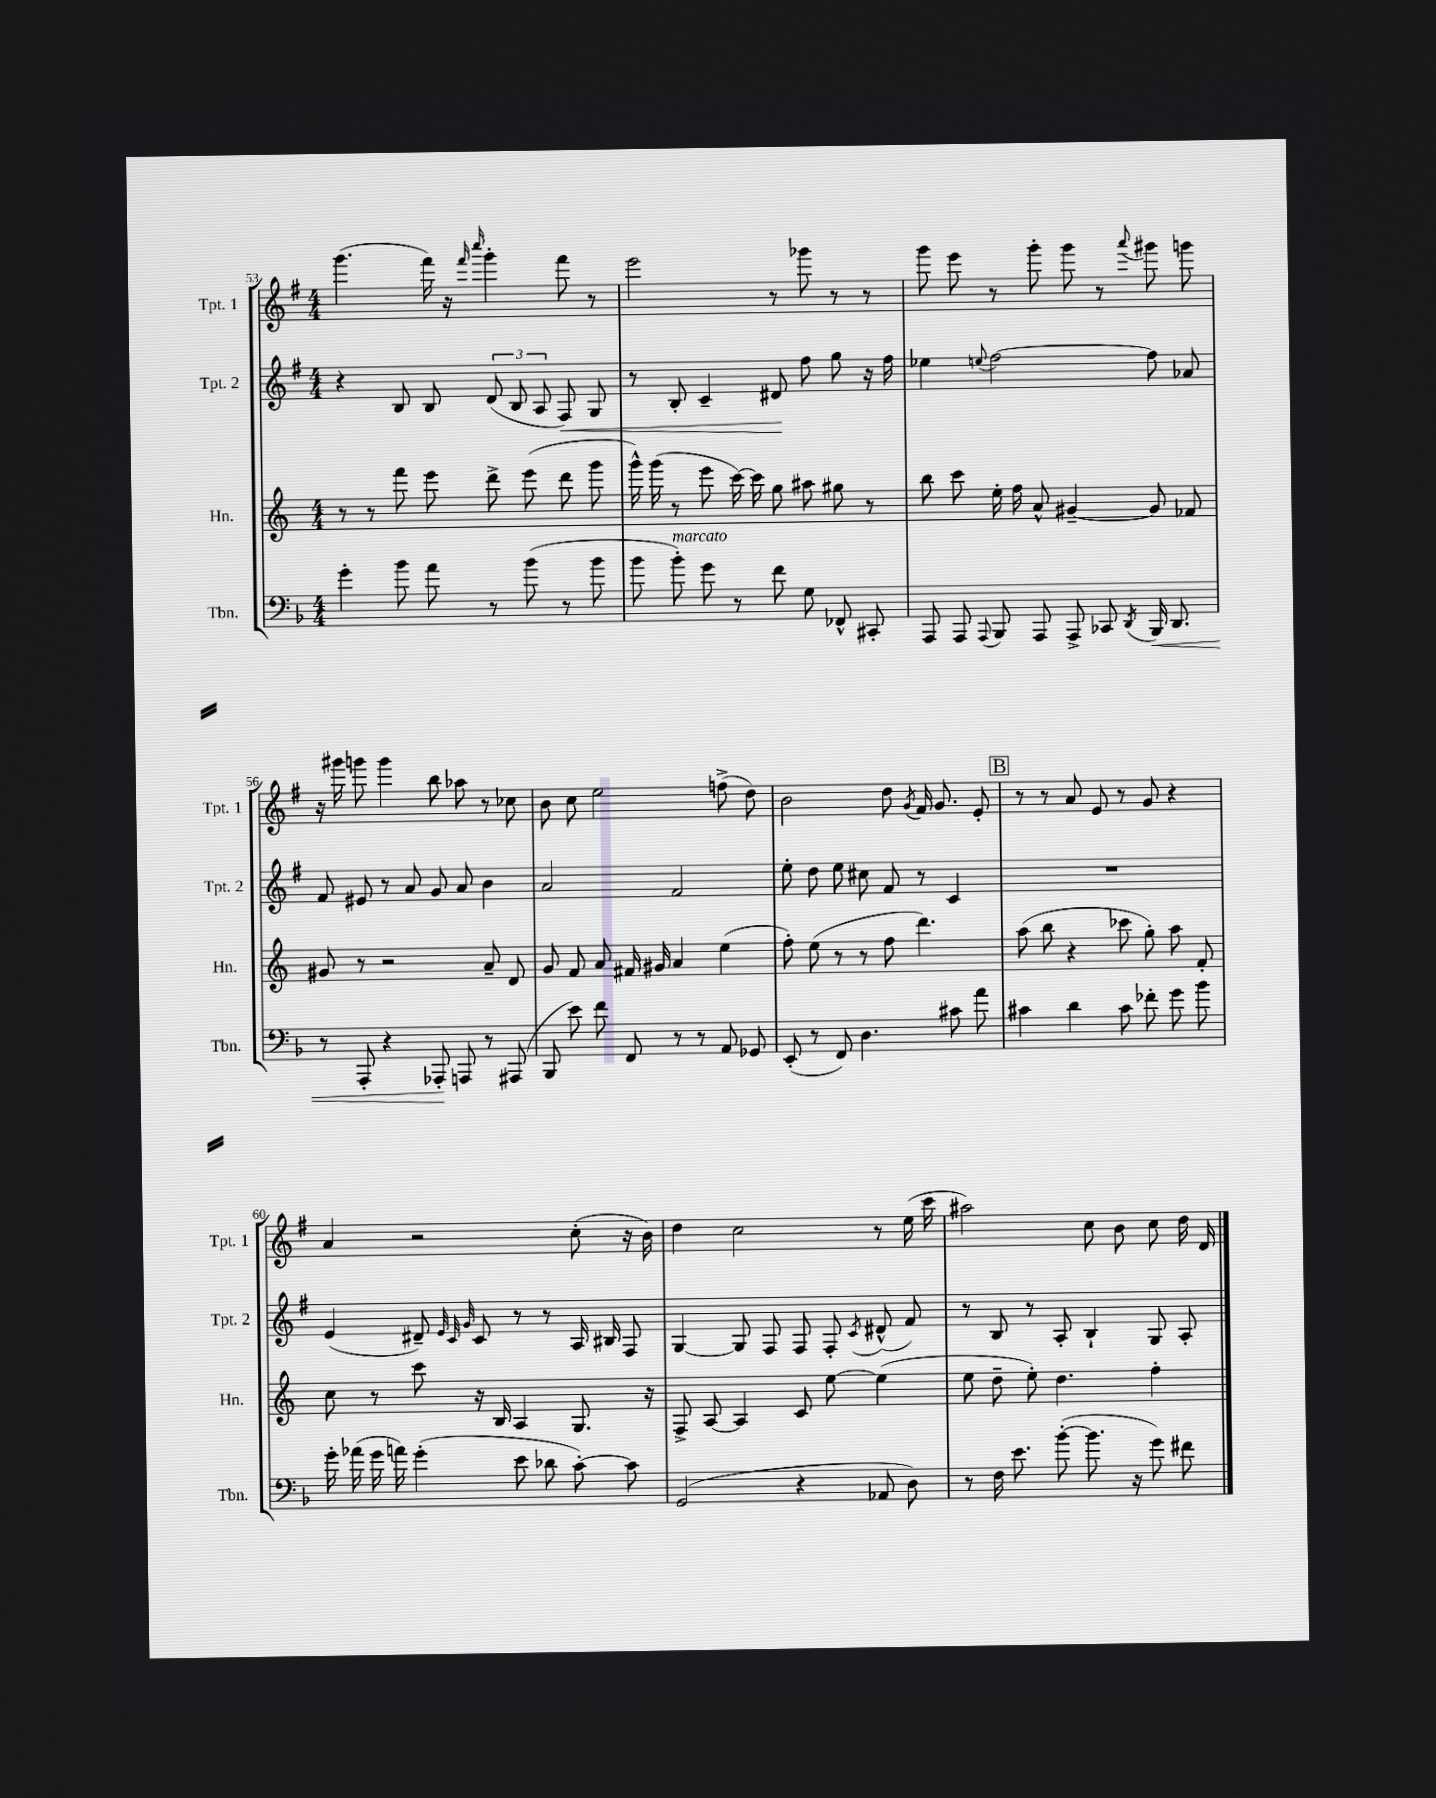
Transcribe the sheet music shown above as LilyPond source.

<<
\new StaffGroup <<
\new Staff = "s0" \with { instrumentName = "Tpt. 1" shortInstrumentName = "Tpt. 1" } {
    \clef treble \key g \major \numericTimeSignature \time 4/4
    \autoBeamOff g'''4.( fis'''16) r16 \grace { fis'''16 c''''16 } g'''4-. fis'''8 r8 |
    e'''2 r8 ges'''8 r8 r8 |
    g'''8 e'''8 r8 g'''8-. g'''8 r8 \appoggiatura { a'''8 } gis'''8 g'''8 |
    r16 gis'''16 g'''8 g'''4 b''8 aes''8 r8 ces''8 |
    b'8 c''8 e''2 f''8->( d''8) |
    b'2 d''8 \acciaccatura { g'8 } fis'16 g'8. e'8-. |
    \mark \markup { \box "B" } r8 r8 a'8 e'8 r8 g'8 r4 |
    a'4 r2 c''8-.( r16 b'16) |
    d''4 c''2 r8 e''16( c'''16 |
    ais''2) c''8 b'8 c''8 d''16 d'16 \bar "|." |
}
\new Staff = "s1" \with { instrumentName = "Tpt. 2" shortInstrumentName = "Tpt. 2" } {
    \clef treble \key g \major \numericTimeSignature \time 4/4
    \autoBeamOff r4 b8 b8 \tuplet 3/2 { d'8( b8 a8 } fis8\<) g8 |
    r8 b8-. c'4-- dis'8\! fis''8 g''8 r16 fis''16 |
    ees''4 \appoggiatura { e''8 } fis''2~ fis''8 aes'8 |
    fis'8 eis'8 r8 a'8 g'8 a'8 b'4 |
    a'2 fis'2 |
    e''8-. d''8 e''8 cis''8 fis'8 r8 c'4 |
    \mark \markup { \box "B" } R1 |
    e'4( dis'8--) \grace { e'32 c'32 g'32 } c'8 r8 r8 a16 bis16 fis8 |
    g4~ g8 fis8 fis8 fis8-. \acciaccatura { c'8 } dis'8-^( fis'8) |
    r8 b8 r8 a8-. b4-! g8 a8-. \bar "|." |
}
\new Staff = "s2" \with { instrumentName = "Hn." shortInstrumentName = "Hn." } {
    \clef treble \key c \major \numericTimeSignature \time 4/4
    \autoBeamOff r8 r8 f'''8 e'''8 d'''8-> e'''8( d'''8 g'''8 |
    g'''16-^) g'''16( r8 e'''8 c'''16~) c'''16 g''8 ais''8 gis''8 r8 |
    b''8 c'''8 e''16-. f''16 a'8-^ gis'4~-- gis'8 fes'8 |
    gis'8 r8 r2 a'8-- d'8 |
    g'8 f'8 a'8 fis'16 gis'16 a'4 e''4( |
    f''8-.) e''8( r8 r8 f''8 d'''4.) |
    \mark \markup { \box "B" } a''8( b''8 r4 ces'''8 g''8-.) a''8 f'8-. |
    c''8 r8 c'''8 r16 b16 a4 g8. r16 |
    f8-> a8~ a4 c'8 e''8~ e''4( |
    e''8 d''8-- e''8-.) d''4. f''4-. \bar "|." |
}
\new Staff = "s3" \with { instrumentName = "Tbn." shortInstrumentName = "Tbn." } {
    \clef bass \key f \major \numericTimeSignature \time 4/4
    \autoBeamOff g'4-. bes'8 a'8 r8 bes'8( r8 bes'8 |
    bes'8 bes'8-.^\markup { \italic "marcato" }) g'8 r8 f'8 g8 fes,8-^ cis,8-. |
    a,,8 a,,8 \appoggiatura { a,,8 } bes,,8 a,,8 a,,8-> ces,8 \acciaccatura { d,8 } bes,,16\< d,8. |
    r8 a,,8-. r4 aes,,8-.\! a,,8 r8 ais,,8( |
    bes,,8 e'8) f'8 f,8 r8 r8 a,8 ges,8 |
    e,8-.( r8 f,8) d4. cis'8 a'8 |
    \mark \markup { \box "B" } cis'4 d'4 cis'8 fes'8-. g'8 bes'8 |
    g'16-. aes'16( g'16 a'16) g'4-.( e'8 des'8 c'8~-.) c'8 |
    g,2( r4 aes,8 d8) |
    r8 f16 e'8. bes'8~-.( bes'8. r16 g'8) fis'8 \bar "|." |
}
>>
>>
\layout { \context { \Score currentBarNumber = #53 } }
